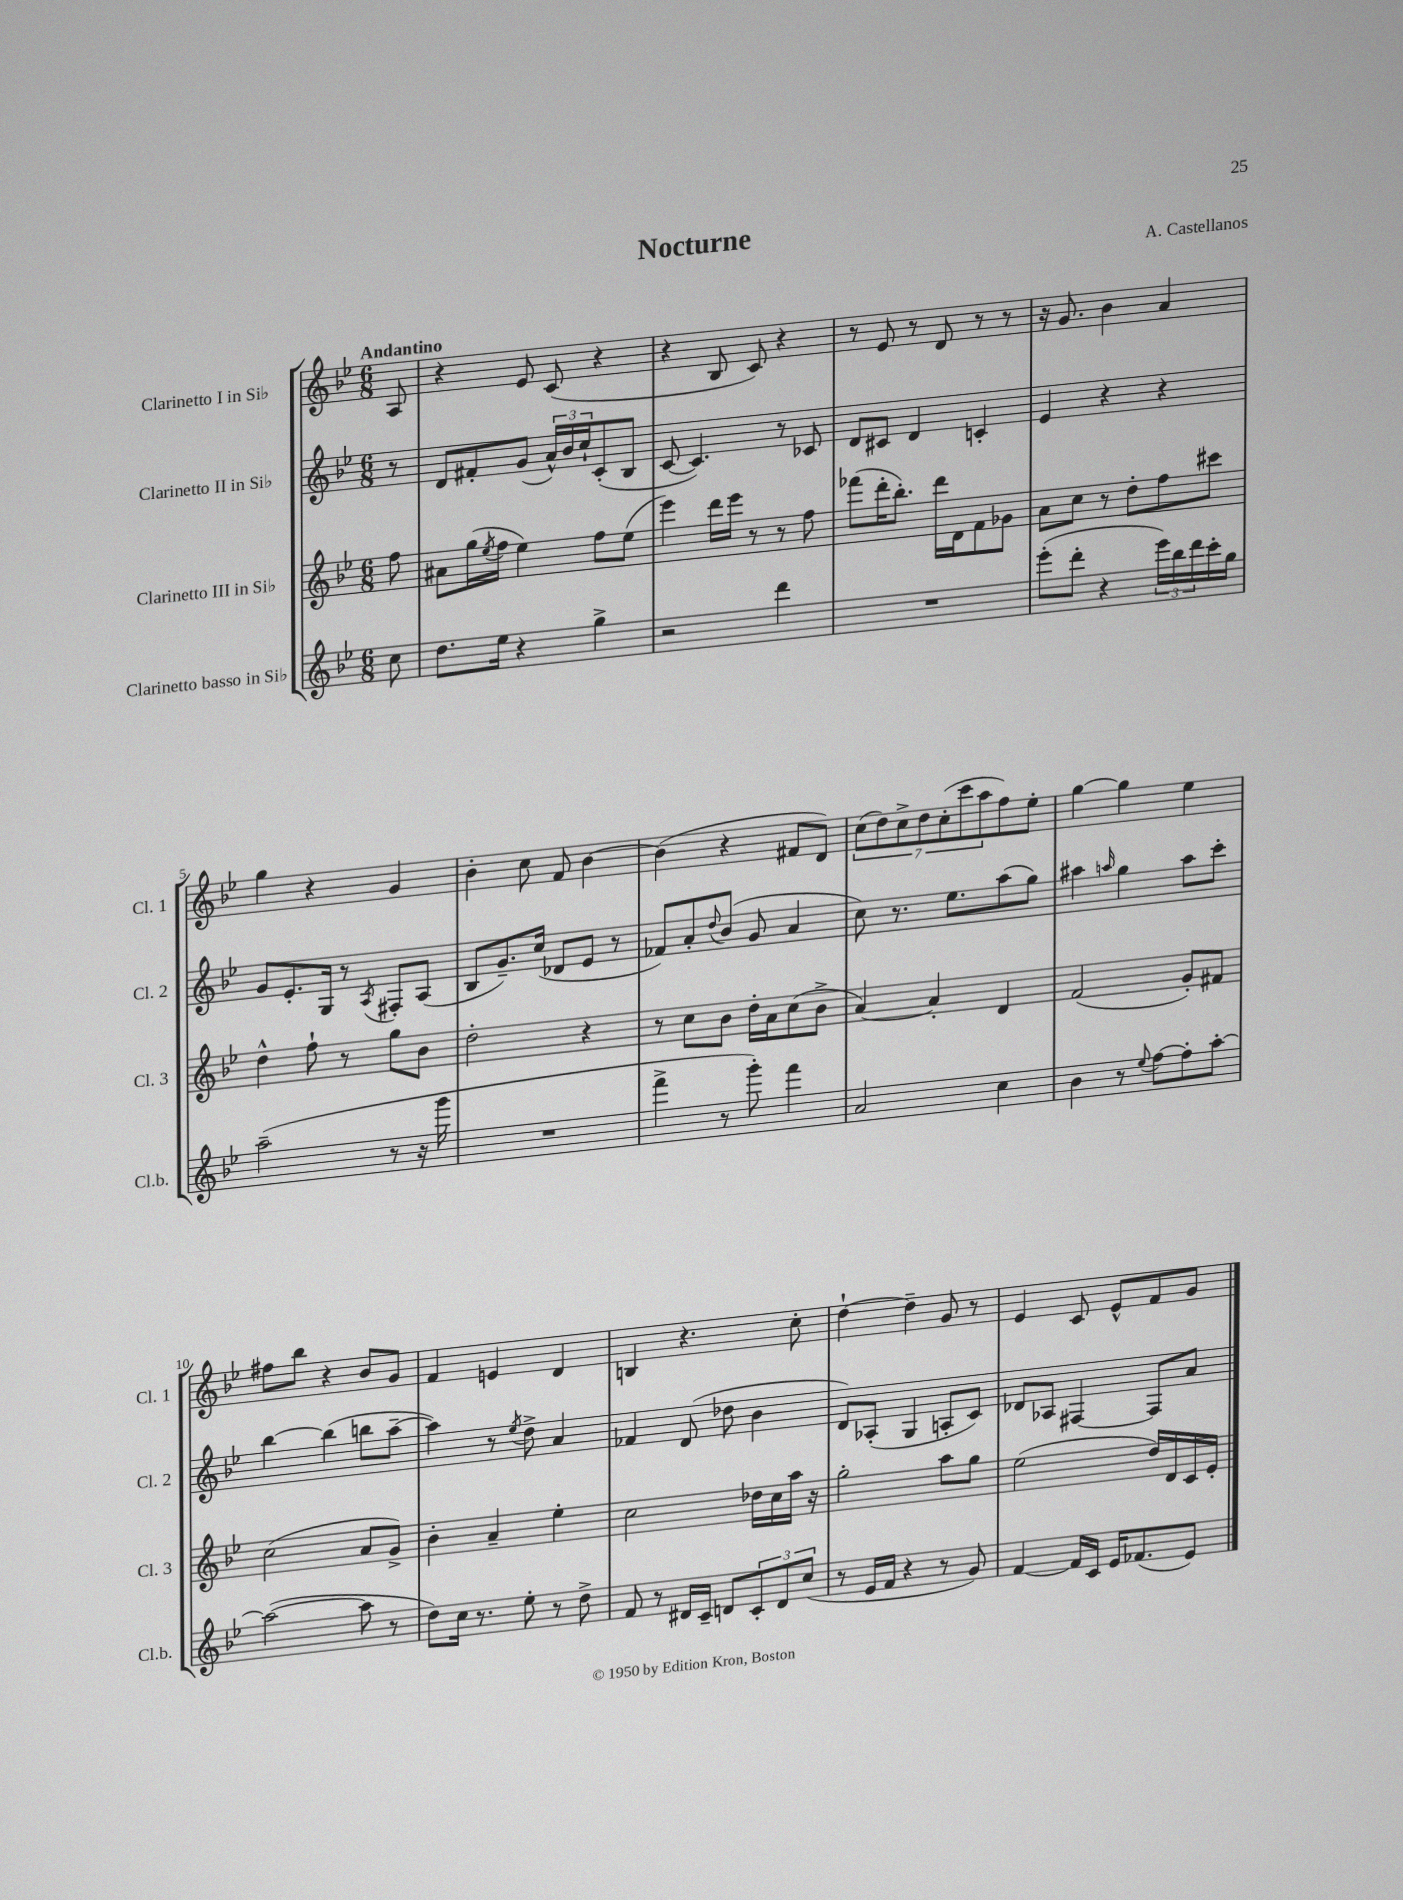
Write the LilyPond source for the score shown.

\header { title = "Nocturne" composer = "A. Castellanos" }
<<
\new StaffGroup <<
\new Staff = "s0" \with { instrumentName = "Clarinetto I in Sib" shortInstrumentName = "Cl. 1" } {
    \clef treble \key bes \major \numericTimeSignature \time 6/8 \partial 8 \tempo "Andantino"
    a8 |
    r4 ees'8 c'8( r4 |
    r4 bes8 c'8) r4 |
    r8 ees'8 r8 d'8 r8 r8 |
    r16 g'8. bes'4 a'4 |
    g''4 r4 g'4 |
    bes'4-. c''8 f'8 bes'4~ |
    bes'4( r4 fis'8 d'8) |
    \tuplet 7/4 { c''8( d''8) c''8-> d''8 c''8-.( c'''8 a''8 } f''8) ees''8-. |
    g''4~ g''4 ees''4 |
    fis''8 bes''8 r4 bes'8 g'8 |
    f'4 e'4 d'4 |
    b4 r4. c''8-. |
    d''4~-! d''4-- g'8 r8 |
    ees'4 c'8 ees'8-^ f'8 g'8 \bar "|." |
}
\new Staff = "s1" \with { instrumentName = "Clarinetto II in Sib" shortInstrumentName = "Cl. 2" } {
    \clef treble \key bes \major \numericTimeSignature \time 6/8 \partial 8
    r8 |
    d'8 fis'8-. g'8( \tuplet 3/2 { a'16-^) bes'16 c''16-! } c'8-.( bes8 |
    c'8~ c'4.) r8 ces'8 |
    d'8 cis'8 d'4 c'4-. |
    ees'4 r4 r4 |
    g'8 ees'8.-. g16 r8 \acciaccatura { a8 } fis8-. a8( |
    bes8 g'8.--) c''16( des'8 ees'8 r8 |
    fes'8) a'8-. \appoggiatura { d''8 } bes'8( g'8 a'4 |
    c''8) r8. ees''8. a''8( g''8) |
    ais''4 \grace { a''16 } g''4 a''8 c'''8-. |
    bes''4~ bes''4( b''8 a''8~-- |
    a''4) r8 \acciaccatura { ees''8 } d''8-> a'4 |
    fes'4 d'8( des''8 bes'4 |
    d'8) aes8-.( g4 a8-. c'8) |
    des'8 aes8 fis4~ fis8 a'8 \bar "|." |
}
\new Staff = "s2" \with { instrumentName = "Clarinetto III in Sib" shortInstrumentName = "Cl. 3" } {
    \clef treble \key bes \major \numericTimeSignature \time 6/8 \partial 8
    f''8 |
    ais'8 g''16( \acciaccatura { ees''8 } f''16 ees''4) f''8 ees''8( |
    ees'''4) d'''16 ees'''16 r8 r8 f''8 |
    fes'''8( d'''16-. bes''8.-.) d'''16 d'16 f'8 ges'8 |
    a'8 c''8 r8 d''8-. f''8 cis'''8 |
    d''4-^ f''8-! r8 g''8 bes'8 |
    d''2-. r4 |
    r8 c''8 bes'8 d''16-. a'16 c''8( bes'8-> |
    a'4~) a'4-. d'4 |
    f'2( g'8-.) fis'8 |
    c''2( a'8 g'8->) |
    bes'4-. a'4-- ees''4-. |
    c''2 des''16 c''16 a''16 r16 |
    g''2-. a''8 g''8 |
    ees''2( d''16) d'16 c'16 ees'16-. \bar "|." |
}
\new Staff = "s3" \with { instrumentName = "Clarinetto basso in Sib" shortInstrumentName = "Cl.b." } {
    \clef treble \key bes \major \numericTimeSignature \time 6/8 \partial 8
    c''8 |
    d''8. ees''16 r4 g''4-> |
    r2 d'''4 |
    R2. |
    ees'''8-.( d'''8-. r4 \tuplet 3/2 { ees'''16) bes''16 d'''16 } c'''16-. g''16 |
    a''2--( r8 r16 g'''16 |
    R2. |
    f'''4-> r8 g'''8-.) f'''4 |
    a'2 c''4 |
    bes'4 r8 \appoggiatura { ees''8 } f''8~ f''8-. a''8~-. |
    a''2~( a''8 r8 |
    d''8) c''16 r8. ees''8-. r8 d''8-> |
    f'8 r8 dis'16 c'16-- d'8 \tuplet 3/2 { c'8-. d'8 c''8( } |
    r8 ees'16 f'16 r4 r8 g'8) |
    f'4~ f'16 c'16 ees'16 fes'8.( ees'8) \bar "|." |
}
>>
>>
